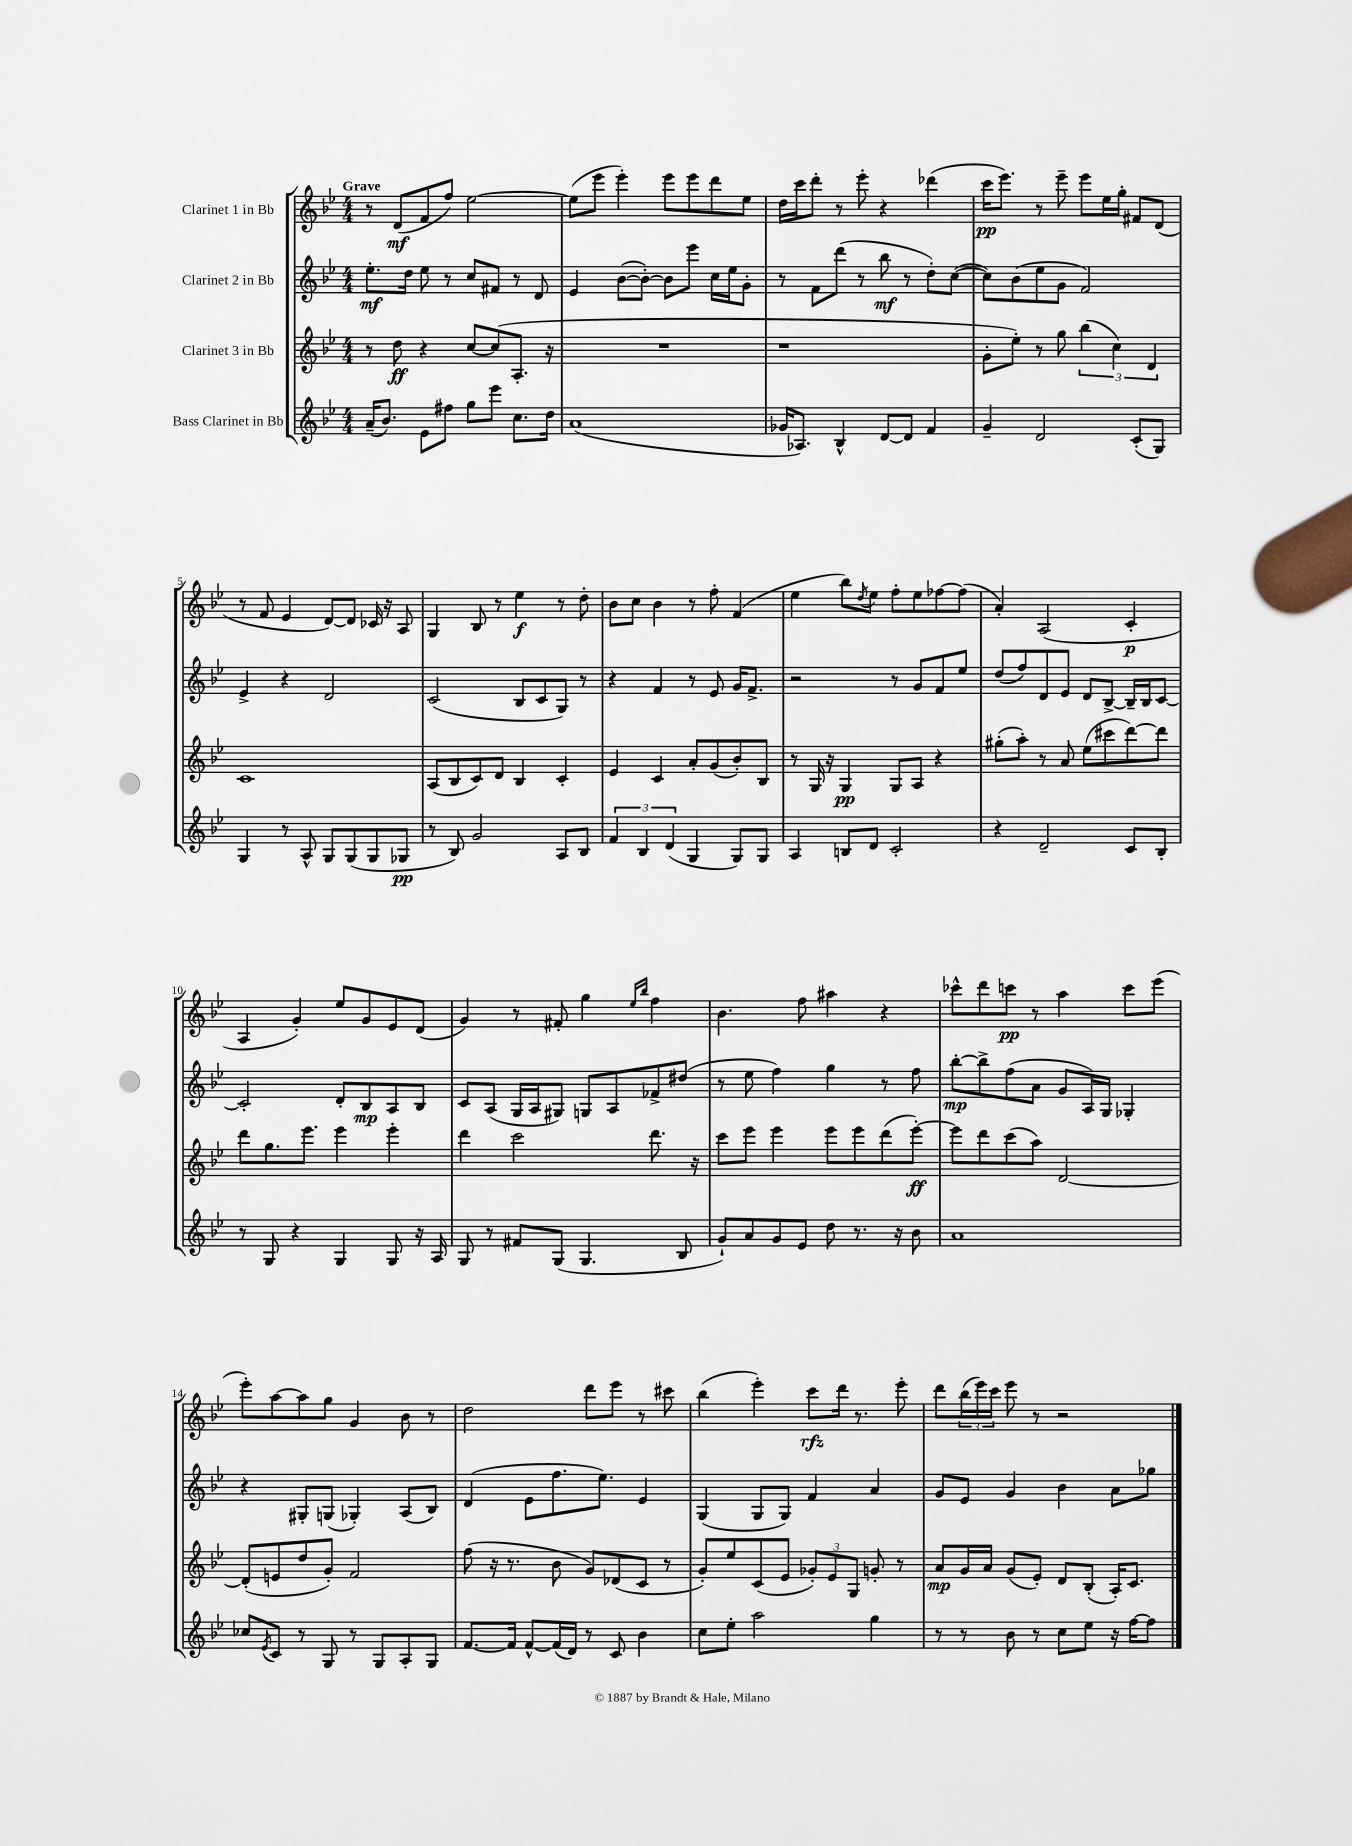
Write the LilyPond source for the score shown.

<<
\new StaffGroup <<
\new Staff = "s0" \with { instrumentName = "Clarinet 1 in Bb" } {
    \clef treble \key bes \major \numericTimeSignature \time 4/4 \tempo "Grave"
    r8 d'8\mf( f'8 f''8) ees''2~ |
    ees''8( ees'''8 ees'''4-.) ees'''8 ees'''8 d'''8 ees''8 |
    d''16 c'''16 d'''8-. r8 ees'''8-. r4 des'''4( |
    c'''16\pp ees'''8.) r8 ees'''8-- ees'''8 ees''16 g''16-. fis'8 d'8( |
    r8 f'8 ees'4 d'8~) d'8 ces'16 r16 a8 |
    g4 bes8 r8 ees''4\f r8 d''8-. |
    bes'8 c''8 bes'4 r8 f''8-. f'4( |
    ees''4 bes''8) \acciaccatura { d''8 } ees''8 f''8-. ees''8 fes''8~ fes''8( |
    a'4-.) a2( c'4-.\p |
    a4 g'4-.) ees''8 g'8 ees'8 d'8( |
    g'4) r8 fis'8-. g''4 \grace { ees''16 bes''16 } f''4 |
    bes'4. f''8 ais''4 r4 |
    ces'''8-^ d'''8 c'''8\pp r8 a''4 c'''8 ees'''8( |
    ees'''8-.) a''8~ a''8 g''8 g'4 bes'8 r8 |
    d''2 d'''8 ees'''8 r8 cis'''8 |
    bes''4( ees'''4-.) c'''8\rfz d'''16 r8. ees'''8-. |
    d'''8 \tuplet 3/2 { bes''16( ees'''16) c'''16 } ees'''8 r8 r2 \bar "|." |
}
\new Staff = "s1" \with { instrumentName = "Clarinet 2 in Bb" } {
    \clef treble \key bes \major \numericTimeSignature \time 4/4
    ees''8.-.\mf d''16 ees''8 r8 c''8 fis'8 r8 d'8 |
    ees'4 bes'8~( bes'8~-.) bes'8 ees'''8 c''16 ees''16 g'8-. |
    r8 f'8 d'''8( r8 bes''8\mf r8 d''8-.) c''8~( |
    c''8) bes'8( ees''8 g'8 f'2) |
    ees'4-> r4 d'2 |
    c'2( bes8 c'8 g8) r8 |
    r4 f'4 r8 ees'8 g'16 f'8.-> |
    r2 r8 g'8 f'8 ees''8 |
    d''8( f''8) d'8 ees'8 d'8 bes8~-> bes16-- bes16 c'8~ |
    c'2-. d'8-. bes8\mp a8 bes8 |
    c'8 a8( g16 a16 gis8) g8 a8 fes'8-> dis''8( |
    r8 ees''8 f''4) g''4 r8 f''8 |
    bes''8~-.\mp bes''8-> f''8( a'8 g'8 a16) g16 ges4-. |
    r4 gis8-. g8( ges4-.) a8( bes8) |
    d'4( ees'8 f''8. ees''8.) ees'4 |
    g4( g8 g8) f'4 a'4 |
    g'8 ees'8 g'4 bes'4 a'8 ges''8 \bar "|." |
}
\new Staff = "s2" \with { instrumentName = "Clarinet 3 in Bb" } {
    \clef treble \key bes \major \numericTimeSignature \time 4/4
    r8 d''8\ff r4 c''8~ c''8( a8.-. r16 |
    R1 |
    r1 |
    g'8-. ees''8-.) r8 g''8 \tuplet 3/2 { bes''4( c''4) d'4 } |
    c'1 |
    a8( bes8 c'8) d'8 bes4 c'4-. |
    ees'4 c'4 a'8-. g'8( bes'8-.) bes8 |
    r8 g16 r16 g4\pp g8 a8 r4 |
    gis''8-.( a''8-.) r8 a'8 ees''8( cis'''8 d'''8~) d'''8 |
    d'''8 g''8. ees'''8. ees'''4 ees'''4-. |
    d'''4 c'''2 d'''8. r16 |
    c'''8 ees'''8 ees'''4 ees'''8 ees'''8 d'''8( ees'''8~-.\ff) |
    ees'''8 d'''8 c'''8( a''8) d'2~ |
    d'8-.( e'8 d''8 g'8-.) f'2 |
    f''8( r16 r8. bes'8 g'8) des'8( c'8 r8 |
    g'8-.) ees''8 c'8( ees'8 \tuplet 3/2 { ges'8-.) ees'8 g8 } g'8-. r8 |
    a'8\mp g'16 a'16 g'8( ees'8-.) d'8 bes8-.( a16-.) c'8. \bar "|." |
}
\new Staff = "s3" \with { instrumentName = "Bass Clarinet in Bb" } {
    \clef treble \key bes \major \numericTimeSignature \time 4/4
    a'16--( bes'8.) ees'8 fis''8 g''8 ees'''8 c''8. d''16 |
    a'1( |
    ges'16 aes8.) bes4-^ d'8~ d'8 f'4 |
    g'4-- d'2 c'8-.( g8) |
    g4 r8 a8-^ g8 g8( g8 ges8\pp |
    r8 bes8) g'2 a8 bes8 |
    \tuplet 3/2 { f'4 bes4 d'4( } g4 g8) g8 |
    a4 b8 d'8 c'2-. |
    r4 d'2-- c'8 bes8-. |
    r8 g8 r4 g4 g8 r16 a16 |
    g8 r8 fis'8 g8( g4. bes8 |
    g'8-!) a'8 g'8 ees'8 d''8 r8. r16 bes'8 |
    a'1 |
    ces''8 \acciaccatura { ees'8 } c'8 r8 g8 r8 g8 a8-. g8 |
    f'8.~ f'16 f'8~-^ f'16( d'16) r8 c'8 bes'4 |
    c''8 ees''8-. a''2 g''4 |
    r8 r8 bes'8 r8 c''8 ees''8 r16 f''16~ f''8 \bar "|." |
}
>>
>>
